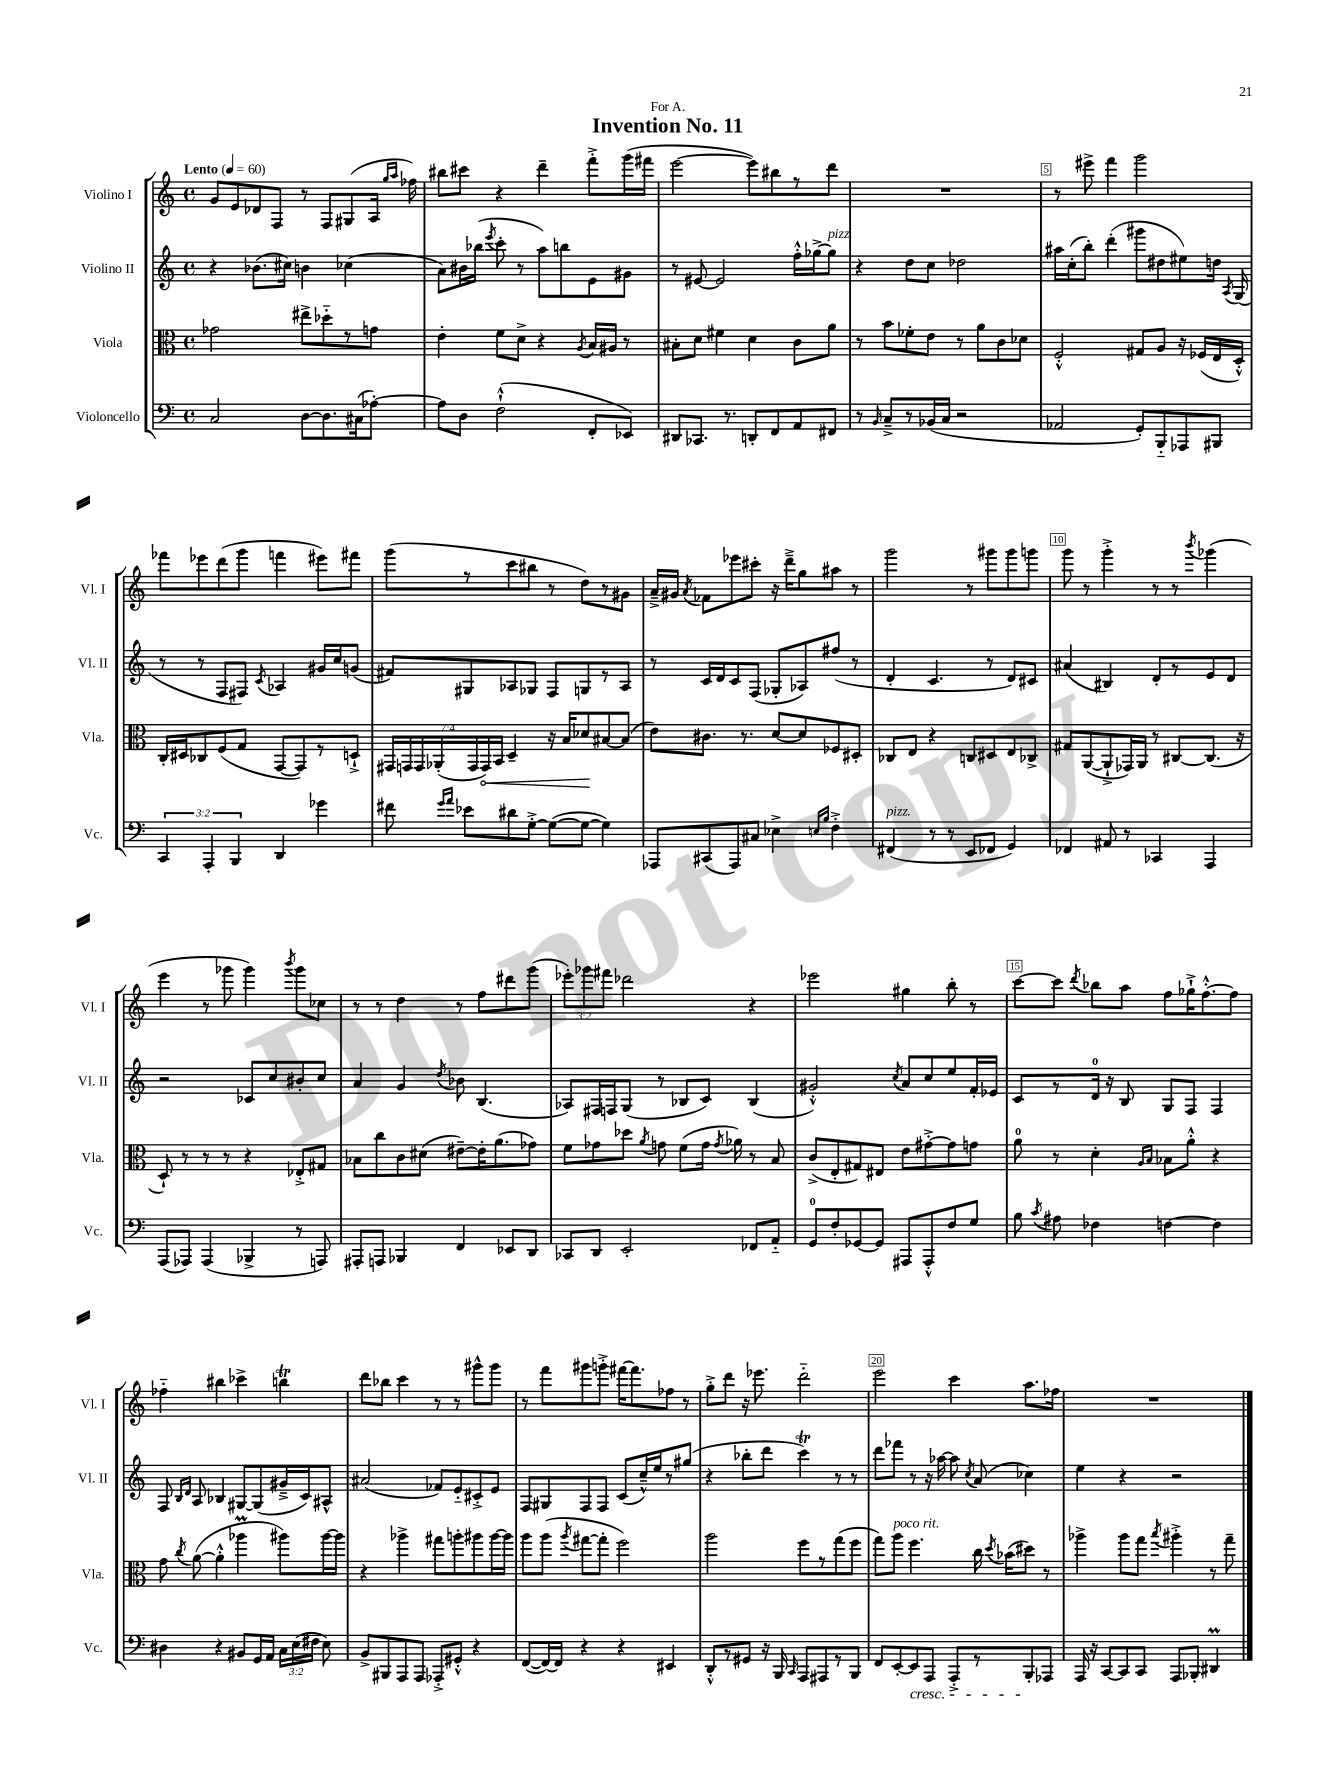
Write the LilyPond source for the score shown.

\header { title = "Invention No. 11" dedication = "For A." }
<<
\new StaffGroup <<
\new Staff = "s0" \with { instrumentName = "Violino I" shortInstrumentName = "Vl. I" } {
    \clef treble \key c \major \defaultTimeSignature \time 4/4 \override Staff.TupletNumber.text = #tuplet-number::calc-fraction-text \tempo "Lento" 4 = 60
    \autoBeamOff g'8[ e'8 des'8 f8] r8 f8[ gis8( a16] \grace { g''16[ a''16] } fes''16) |
    bis''8[ cis'''8] r4 d'''4-- f'''8[-.-> g'''16( fis'''16] |
    e'''2~ e'''8[) bis''8 r8 d'''8] |
    R1 |
    r8 eis'''8-> f'''4 g'''2 |
    fes'''8[ ees'''8 d'''8( g'''8] f'''4 eis'''8[) fis'''8] |
    g'''8[( r8 c'''8 bis''8] r8 d''8[) r8 gis'8] |
    a'16[---> gis'16] \acciaccatura { a'8 } fes'8[ ees'''8 cis'''8]-. r16 d'''16[---> g''8 ais''8] r8 |
    g'''2 r8 gis'''8[ gis'''8 g'''8] |
    g'''8 r8 g'''4-.-> r8 r8 \acciaccatura { b'''8 } ges'''4( |
    e'''4 r8 ges'''8 ges'''4) \acciaccatura { b'''8 } ges'''8[ ces''8] |
    r8 r8 d''4 r8 f''8[ dis'''8 g'''8]( |
    \tuplet 3/2 { ees'''8[-.) ges'''8 fis'''8] } des'''2 r4 |
    ees'''2 gis''4 b''8-. r8 |
    c'''8[~ c'''8] \acciaccatura { d'''8 } bes''8[ a''8] f''8[ ges''16-!-> f''8.~-.-^ f''8] |
    fes''4-_ bis''4 ces'''4-> b''4\trill |
    d'''8[ bes''8] c'''4 r8 r8 gis'''8[-^ gis'''8] |
    r8 f'''8[ gis'''8 g'''8]-.-> fis'''16[~ fis'''8. fes''8] r8 |
    g''8[-.-> d'''8] r16 ees'''8. d'''2-_ |
    e'''2 c'''4 a''8.[ fes''16] |
    R1 \bar "|." |
}
\new Staff = "s1" \with { instrumentName = "Violino II" shortInstrumentName = "Vl. II" } {
    \clef treble \key c \major \defaultTimeSignature \time 4/4
    \autoBeamOff r4 bes'8.[( cis''16]) b'4 ces''4( |
    a'8[) bis'16 bes''16]( \acciaccatura { e'''8 } c'''8-. r8 a''8[) b''8 e'8 gis'8] |
    r8 eis'8~ eis'2 f''16[-.-^ ges''16~-> ges''8]^\markup { \italic "pizz." } |
    r4 d''8[ c''8] des''2 |
    ais''16[ c''16-.( b''8]-.) d'''4-.( gis'''8[ dis''8 eis''8) d''16] \acciaccatura { a8 } g16( |
    r8 r8 f8[ fis8]) \acciaccatura { c'8 } aes4 gis'16[ c''16 g'8]( |
    fis'8[) gis8 aes8 ges8] f8[ g8 r8 aes8] |
    r8 c'16[ d'16 c'8 f8]( ges8[-. aes8) fis''8]( r8 |
    d'4-. c'4. r8 d'8[) cis'8] |
    ais'4( bis4) d'8[-. r8 e'8 d'8] |
    r2 ces'8[ c''8 bis'8-. c''8] |
    a'4 g'4 \acciaccatura { d''8 } bes'8 b4.( |
    aes8[) fis16 f16 g8]( r8 bes8[ c'8]) bes4( |
    gis'2-.-^) \acciaccatura { c''8 } a'8[ c''8 e''8 f'16-. ees'16] |
    c'8[ r8 d'16]-0 r16 b8 g8[ f8] f4 |
    f8 \grace { b16[ d'16] } a8 bes4 gis8[~ gis8( gis'16---> c'16) ais8]-^ |
    ais'2( fes'8[) e'8-_ cis'8-.-> e'8] |
    f8[ gis8 f8 f8] c'8[( c''16---^) e''16 r8 gis''8]( |
    r4 bes''8[-. d'''8] c'''4\trill) r8 r8 |
    d'''8[ fes'''8] r8 r16 aes''16~ aes''8 \acciaccatura { c''8 } a'8( ces''4) |
    e''4 r4 r2 \bar "|." |
}
\new Staff = "s2" \with { instrumentName = "Viola" shortInstrumentName = "Vla." } {
    \clef alto \key c \major \defaultTimeSignature \time 4/4 \override Staff.TupletNumber.text = #tuplet-number::calc-fraction-text
    \autoBeamOff ges'2 eis''8[-> des''8-_ r8 g'8] |
    e'4-. f'8[ d'8]-> r4 \acciaccatura { a8 } b16[ ais16] r8 |
    bis8[-. d'8] fis'4 d'4 c'8[ a'8] |
    r8 b'8[ fes'8-. e'8] r8 a'8[ c'8 des'8] |
    f2-.-^ gis8[ a8] r16 fes16[( e16 d16]-.-^) |
    c16[-. dis16 ces8 f8( g8] g,8[~ g,8) r8 d8]-!-> |
    \tuplet 7/4 { gis,16[ g,16 g,16 aes,16-.( g,16 \once \override Hairpin.circled-tip = ##t g,16\<) b,16] } d4-- r16 b16[ des'8\! bis8~ bis8]( |
    e'8[) cis'8.] r8. d'8[~ d'8 fes8 dis8]-. |
    ces8[ e8] r4 c8[ dis8 e8 ces8]-> |
    gis8[ a,8~( a,8-!-> ges,16) a,16] r8 cis8[~ cis8.]( r16 |
    d8-!) r8 r8 r8 r4 ees8[-.-> gis8] |
    bes8[ c''8 c'8 dis'8]( eis'8[~--) eis'16-. a'8.( ges'8]) |
    f'8[ ges'8 des''8] \acciaccatura { a'8 } g'8 f'8[( g'16] \acciaccatura { g'8 } aes'16) r8 b8 |
    c'8[->( e8-. gis8) eis8] e'8[ gis'8~-.-> gis'8 g'8] |
    a'8-0 r8 d'4-. \grace { a16[ b16] } bes8[ a'8]-.-^ r4 |
    g'8 \acciaccatura { c''8 } a'8~( a'4-.-^ aes''4\prall ais''8[) ais''16~ ais''16] |
    r4 aes''4-> gis''8[ a''8-. ais''8 ais''16~ ais''16] |
    a''8[ a''8]( \acciaccatura { a''8 } gis''8[~ gis''8]-. f''2) |
    a''2 f''8[ r8 g''8( f''8] |
    g''8[) a''8]^\markup { \italic "poco rit." } f''4. c''16 \acciaccatura { d''8 } bes'16[( dis''8]) r8 |
    aes''4-> aes''8[ g''8] \acciaccatura { b''8 } ais''4-.-> r8 g''8-- \bar "|." |
}
\new Staff = "s3" \with { instrumentName = "Violoncello" shortInstrumentName = "Vc." } {
    \clef bass \key c \major \defaultTimeSignature \time 4/4 \override Staff.TupletNumber.text = #tuplet-number::calc-fraction-text
    \autoBeamOff c2 d8[~ d8. cis16( aes8]~-.) |
    aes8[ d8] f2-!-^( f,8[-. ees,8]) |
    dis,8[ ces,8.] r8. d,8[-. f,8 a,8 fis,8] |
    r8 \grace { b,16 } c8[---> r8 bes,16( c16] r2 |
    aes,2 g,8[-.) b,,8-_ aes,,8 bis,,8] |
    \tuplet 3/2 { c,4 a,,4-. b,,4 } d,4 ges'4 |
    fis'8 \grace { g'16[ a'16] } ees'8[ dis'8 g8]~-.-> g8[~( g8]~ g4) |
    aes,,8[ cis,8( aes,,8) cis8] ees4-> \grace { e16[ b16] } f4-.-> |
    fis,4^\markup { \italic "pizz." }( r8 r8 e,8[ fes,8] g,4) |
    fes,4 ais,8 r8 ces,4 a,,4 |
    a,,8[( aes,,8]) aes,,4( bes,,4-> r8 a,,8) |
    ais,,8[-. a,,8] bes,,4 f,4 ees,8[ d,8] |
    ces,8[ d,8] e,2-. fes,8[ a,8]-_ |
    g,8[-0 f8-. ges,8~ ges,8] ais,,8[ ais,,8-.-^ f8 g8] |
    b8 \acciaccatura { c'8 } ais8 fes4 f4~ f4 |
    dis4 r4 bis,8[ g,16 a,16] \tuplet 3/2 { c16[ e16( fis16] } e8) |
    b,8[-> bis,,8 a,,8 a,,8] aes,,8[-.-> gis,8]-.-^ r4 |
    f,8[~( f,16~) f,16] r4 r4 eis,4 |
    d,8[-.-^ r8 gis,8] r16 b,,16 \grace { c,16 } a,,8[ ais,,8 r8 b,,8] |
    f,8[ e,8~-. e,8\cresc a,,8] a,,8[-.-> r8 b,,8-.\! aes,,8] |
    a,,16 r16 c,8[~ c,8 c,8] a,,8[ bes,,8]-. dis,4\prall \bar "|." |
}
>>
>>
\layout { \context { \Score \override BarNumber.break-visibility = ##(#f #t #t) barNumberVisibility = #(every-nth-bar-number-visible 5) \override BarNumber.stencil = #(make-stencil-boxer 0.1 0.3 ly:text-interface::print) } }
